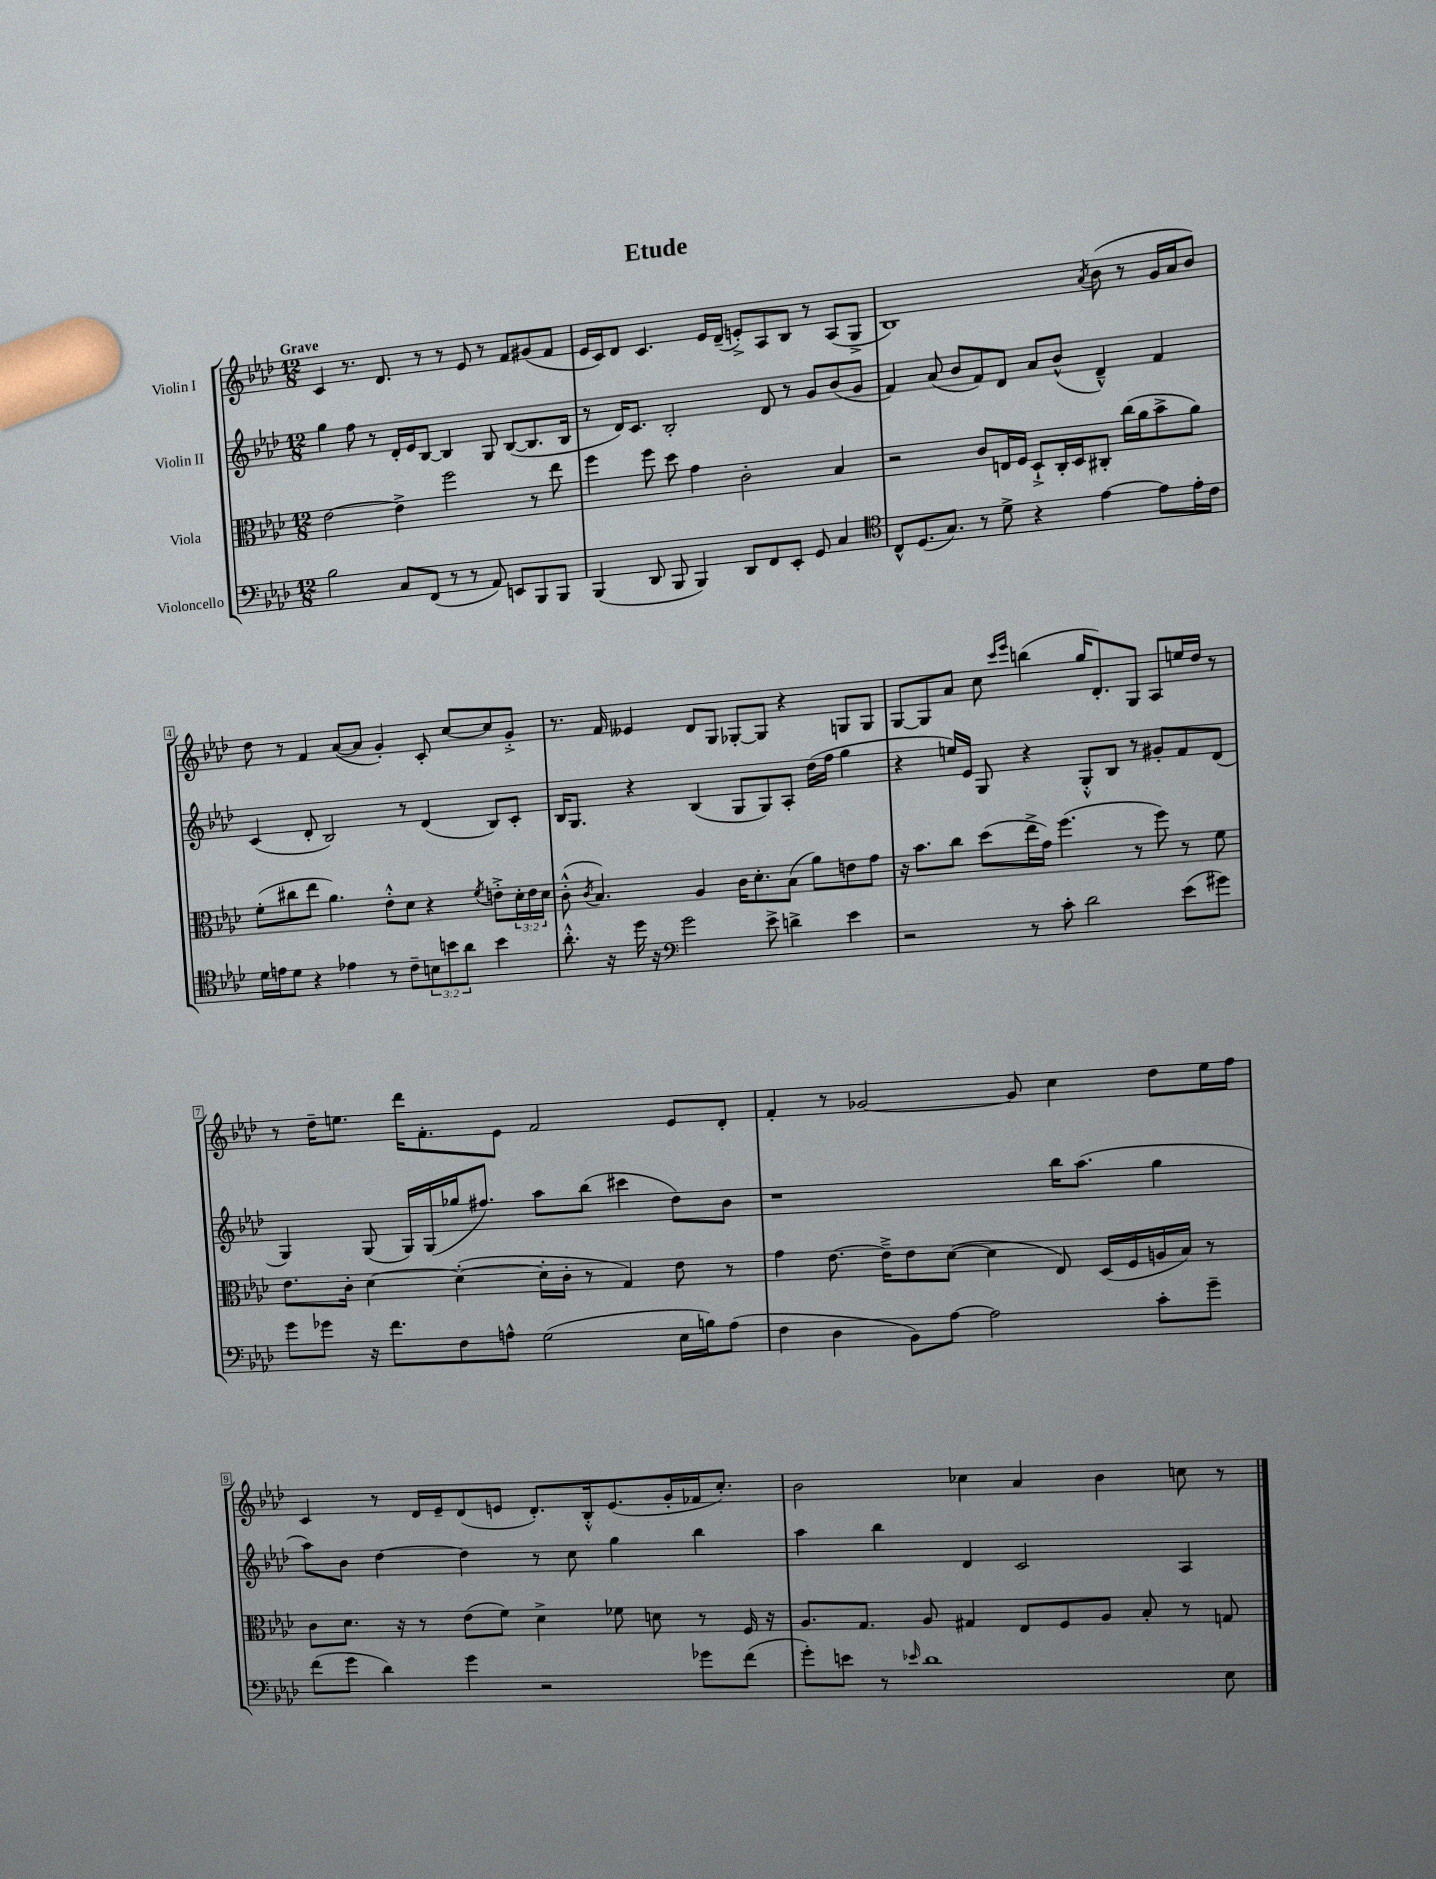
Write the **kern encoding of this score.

**kern	**kern	**kern	**kern
*staff4	*staff3	*staff2	*staff1
*clefF4	*clefC3	*clefG2	*clefG2
*k[b-e-a-d-]	*k[b-e-a-d-]	*k[b-e-a-d-]	*k[b-e-a-d-]
*M12/8	*M12/8	*M12/8	*M12/8
2B-	[2e-	4gg	4c
.	.	8ff	8.r
.	.	8r	.
.	.	.	8.d-
8C	4e-^]	16d-'	.
.	.	16e-	.
(8FF	.	[8B-	8r
8r	2ff	4B-]	8r
8r	.	.	8e-
8AA-)	.	8G	8r
8EE	.	([8B-	8f
8BBB-	8r	8.B-]	(8g#
8BBB-	8ee-	.	8f
.	.	16B-	.
=	=	=	=
(4BBB-	4ff	8r	16e-
.	.	.	16c)
.	.	16d-)	8d-
.	.	8.c	.
8DD-	8ff	.	4.c
8BBB-	8dd-	2B-'	.
4BBB-)	4g	.	.
.	.	.	16e-
.	.	.	(16d-~
8DD-	2c'	.	8e'^)
8FF	.	8d-	8A-
8EE-'	.	8r	8B-
8GG	.	8g	8r
4C	4B-	(8b-	(8A-
.	.	8g	8G^
=	=	=	=
*clefC4	*	*	*
8C^^	2r	4f)	1B-)
(8.D-	.	.	.
.	.	(8a-	.
8.G)	.	.	.
.	.	8b-	.
8r	8c	8f)	.
8d-^	16E	8d-	.
.	16F	.	.
4r	8D-`^	8a-	.
.	16C'	(8b-^^	.
.	16D-	.	.
.	.	.	8qa-
[4e-	8C#'	4d-~^^)	(8b-
.	(16cc	.	8r
.	16a-	.	.
8e-]	8b-^	4f	16g
.	.	.	16a-
16e-'	8a-)	.	8b-)
16c	.	.	.
=	=	=	=
16d-	(8f'	(4c	8dd-
16e	.	.	.
8d-	8cc#	.	8r
4r	8ee-	8d-'	4f
.	4.a-)	2B-)	.
4e-	.	.	([8a-
.	.	.	8a-]
8r	8e-'^^	.	4g')
8c~	8d-	8r	.
12B	4r	(4d-	8c'
12b	.	.	.
.	.	.	[8cc
12a-	.	.	.
.	8qf	.	.
4b	8e'^	8B-)	8cc]
.	24d-'	8c'	8g'^
.	24e	.	.
.	24d-	.	.
=	=	=	=
8.a-'^^	(8c'^^	16B-	8.r
.	.	8.G	.
.	8qc	.	.
.	4.B-)	.	.
16r	.	.	16f
16dd-	.	4r	4e--
16r	.	.	.
*clefF4	*	*	*
2g	.	.	.
.	4A-	(4B-	8d-
.	.	.	8G
.	16c	8G	[8G-'
.	8.d-'	.	.
8e-^	.	8G)	8G-]
4d^	(8B-	8A-'	4r
.	8a-)	(16dd-	.
.	.	16ff	.
4e-	8e	4gg	8G
.	8g	.	8G
=	=	=	=
2r	16r	4r	[8G
.	8.b-	.	.
.	.	.	8G]
.	8cc	16ee)	8a-
.	.	16e-	.
.	(8dd-	8G	8cc
.	.	.	16qqccc
.	.	.	16qqeee-
8r	16ee-^	4r	(4bb
.	16g)	.	.
8c'	(4.ff	.	.
2d-	.	8G'^^	16gg
.	.	.	8.d-')
.	.	8B-	.
.	8r	8r	8G
.	8ff)	8g#'	8A-
(8e-	8r	8f	16ee
.	.	.	16dd-
8g#)	8f	(8d-	8r
=	=	=	=
8g	8.e-	4G)	8r
8g-	.	.	16dd-~
.	16c'	.	8.ee
16r	[4d-	(8G	.
8.f	.	.	.
.	.	16G)	16ddd-
.	.	(16G	8.f'
8F	(4d-'_	16gg-	.
.	.	8.ff#)	.
8A^^	.	.	8e-
(2G	16d-']	8aa-	2f
.	16c'	.	.
.	8r	(8bb-	.
.	4G)	4ccc#	.
16E-	8e-	8dd-)	8e-
16B)	.	.	.
(8A	8r	8b-	8d-'
=	=	=	=
4F	4g	1r	4f'
4D-	[8.e-	.	8r
.	.	.	[2g-
.	16e-~^]	.	.
8BB-)	8e-	.	.
[8A-	([8d-	.	.
2A-]	4d-]	.	.
.	.	.	8g-]
.	8E-)	16bb-	4cc
.	.	(8.aa-	.
.	(16D-	.	.
.	16F	.	.
8c'	16A	4gg	8dd-
.	16B-)	.	.
8g~	8r	.	16ee-
.	.	.	16ff
=	=	=	=
(8f	8c	8aa-)	4c
8g	8.d-	8b-	.
4d-)	.	[4dd-	8r
.	16r	.	.
.	8r	.	16d-
.	.	.	16e-~
4g	(8e-	4dd-]	(8d-
.	8f)	.	8e
2r	4d-^	8r	8.d-')
.	.	8cc	.
.	.	.	16B-'^^
.	8f-	4gg	(8.e
.	8d	.	.
.	.	.	16g'
8g-	8r	4bb-	16f-
.	.	.	8.cc')
(8f	16F	.	.
.	16r	.	.
=	=	=	=
8g')	8.A-	4aa-	2b-
8e	.	.	.
.	8.G	.	.
8r	.	4bb-	.
16qqe-	.	.	.
1d-	8A-	.	.
.	4G#	4d-	4cc-
.	8E-	2c	4a-
.	8F	.	.
.	8A-	.	4b-
.	8B-'	.	.
.	8r	4A-	8cc
8E-	8G	.	8r
==	==	==	==
*-	*-	*-	*-
